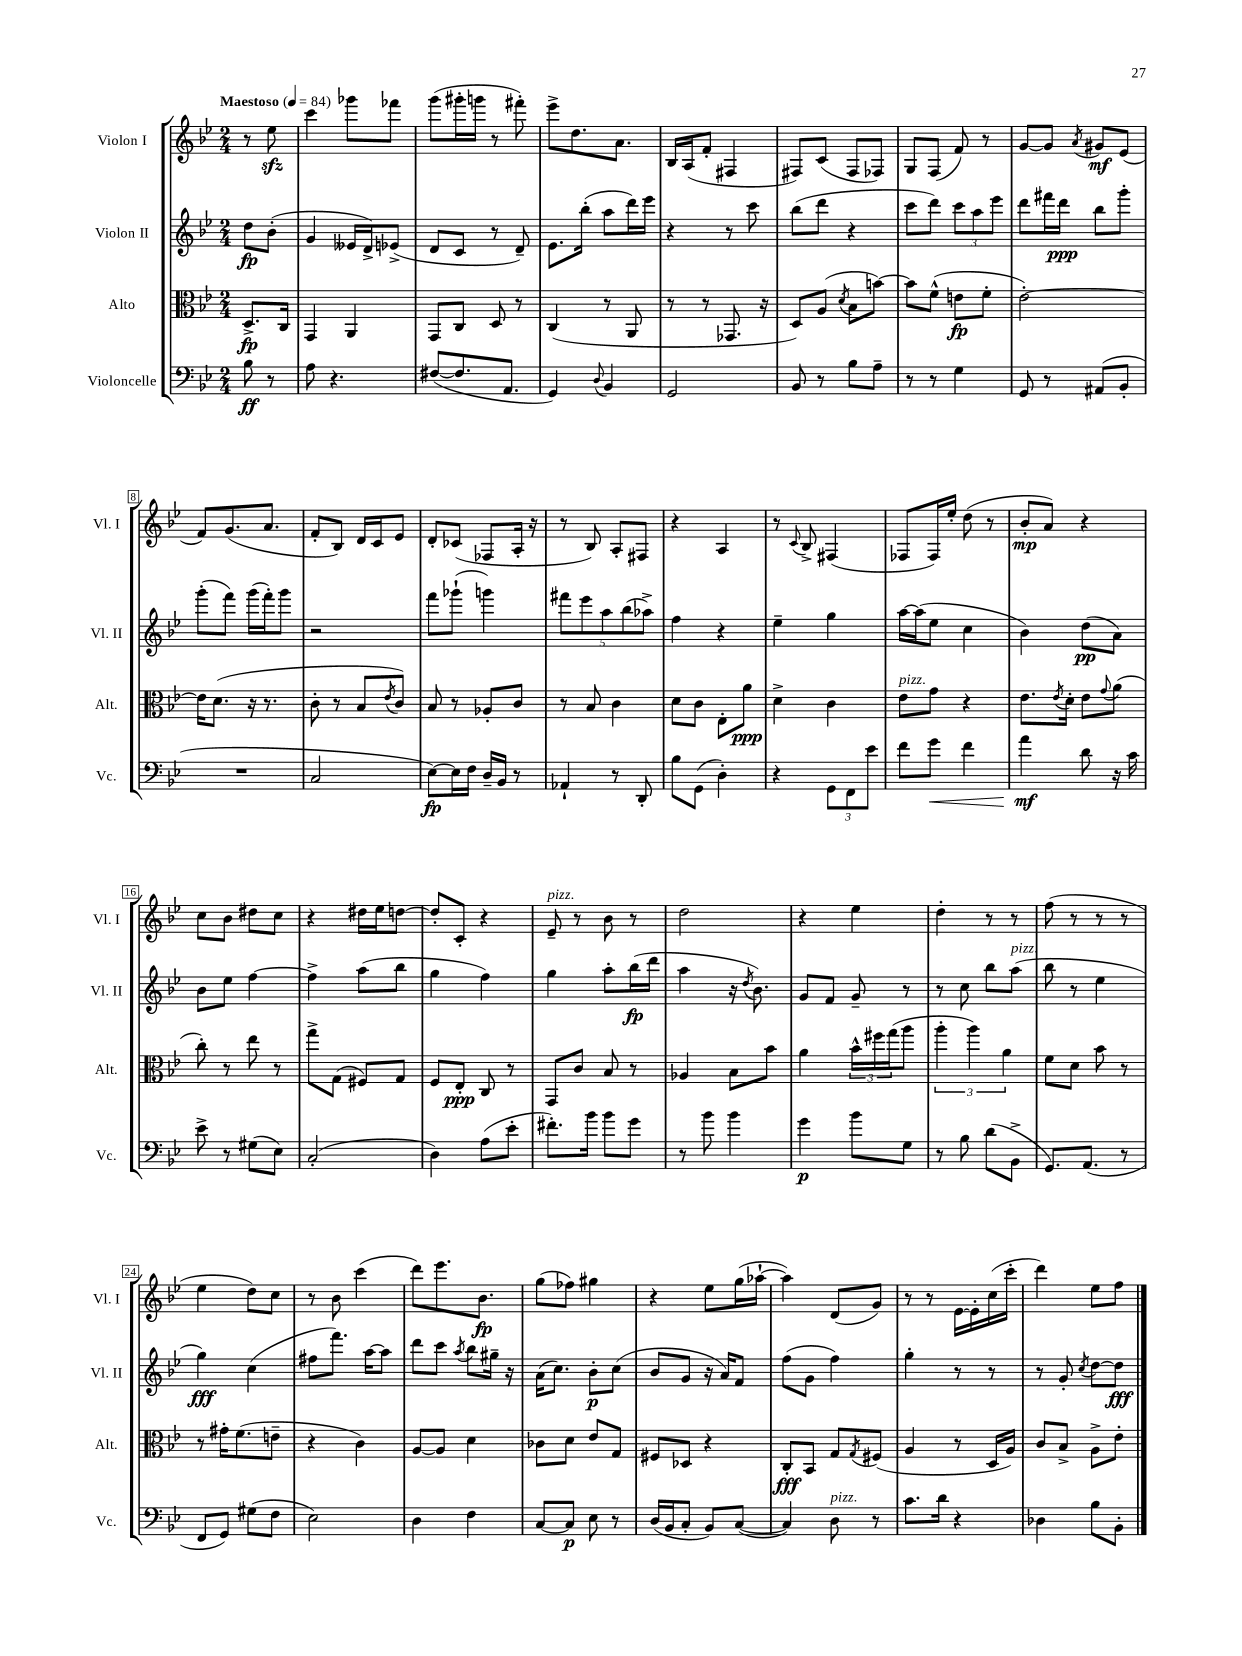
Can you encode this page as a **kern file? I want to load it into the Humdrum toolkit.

**kern	**dynam	**kern	**dynam	**kern	**dynam	**kern	**dynam
*part4	*part4	*part3	*part3	*part2	*part2	*part1	*part1
*staff4	*staff4	*staff3	*staff3	*staff2	*staff2	*staff1	*staff1
*I"Violoncelle	*	*I"Alto	*	*I"Violon II	*	*I"Violon I	*
*I'Vc.	*	*I'Alt.	*	*I'Vl. II	*	*I'Vl. I	*
*clefF4	*	*clefC3	*	*clefG2	*	*clefG2	*
*k[b-e-]	*	*k[b-e-]	*	*k[b-e-]	*	*k[b-e-]	*
*M2/4	*	*M2/4	*	*M2/4	*	*M2/4	*
*MM84	*	*MM84	*	*MM84	*	*MM84	*
=	=	=	=	=	=	=	=
!	!	!	!	!	!	!LO:TX:a:B:t=Maestoso	!
8B-\	ff	8.D^/L	fp	8dd\L	fp	8r	.
8r	.	.	.	(8b-'\J	.	8ee-zz\	.
.	.	16C/Jk	.	.	.	.	.
=1	=1	=1	=1	=1	=1	=1	=1
8A\	.	4GG/	.	4g/	.	4ccc\	.
4.r	.	.	.	.	.	.	.
.	.	4AA/	.	16e--X/LL	.	8ggg-X\L	.
.	.	.	.	16d^/J)	.	.	.
.	.	.	.	(8e-X^/J	.	8fff-X\J	.
=2	=2	=2	=2	=2	=2	=2	=2
([8F#X/L	.	8GG/L	.	8d/L	.	(8ggg\L	.
8.F#/]	.	8C/J	.	8c/J	.	16ggg#X'\L	.
.	.	.	.	.	.	16gggn\JJ	.
.	.	8D/	.	8r	.	8r	.
8.AA/J	.	.	.	.	.	.	.
.	.	8r	.	8d~/)	.	8fff#X'\)	.
=3	=3	=3	=3	=3	=3	=3	=3
4GG/)	.	(4C/	.	8.e-\L	.	8eee-^\L	.
.	.	.	.	.	.	8.dd\	.
.	.	.	.	(16bb-'\Jk	.	.	.
8qqD/	.	.	.	.	.	.	.
4BB-/	.	8r	.	8aa\L	.	.	.
.	.	.	.	.	.	8.a\J	.
.	.	8AA/	.	16ddd\L)	.	.	.
.	.	.	.	16eee-\JJ	.	.	.
=4	=4	=4	=4	=4	=4	=4	=4
2GG/	.	8r	.	4r	.	16B-/LL	.
.	.	.	.	.	.	(16A/J	.
.	.	8r	.	.	.	8f'/J	.
.	.	8.GG-X/	.	8r	.	4F#X/	.
.	.	.	.	8ccc\	.	.	.
.	.	16r	.	.	.	.	.
=5	=5	=5	=5	=5	=5	=5	=5
8BB-/	.	8D/L)	.	(8bb-\L	.	8F#X/L)	.
8r	.	(8A/J	.	8ddd\J	.	(8c/J	.
.	.	8qd/	.	.	.	.	.
8B-\L	.	8B-\L	.	4r	.	8F#/L	.
8A~\J	.	[8bn\J)	.	.	.	8F-X/J)	.
=6	=6	=6	=6	=6	=6	=6	=6
8r	.	8b\L]	.	8ccc\L	.	8G/L	.
8r	.	(8f^^\J	.	8ddd\J)	.	(8F/J	.
4G\	.	8en\L	fp	12ccc\L	.	8f/)	.
.	.	.	.	12aa\	.	.	.
.	.	8f'\J	.	.	.	8r	.
.	.	.	.	12eee-\J	.	.	.
=7	=7	=7	=7	=7	=7	=7	=7
8GG/	.	[2e-'\)	.	8ddd\L	.	[8g/L	.
8r	.	.	.	16fff#X\L	.	8g/J]	.
.	.	.	.	16ddd\JJ	ppp	.	.
.	.	.	.	.	.	8qa/	.
(8AA#X/L	.	.	.	8bb-\L	.	8g#X/L	mf
8BB-'/J	.	.	.	8ggg'\J	.	(8e-/J	.
!!LO:LB:g=z
=8	=8	=8	=8	=8	=8	=8	=8
2r	.	16e-\KL]	.	(8ggg'\L	.	8f/L)	.
.	.	(8.d\J	.	.	.	.	.
.	.	.	.	8fff\J)	.	(8.g/	.
.	.	16r	.	(16ggg\LL	.	.	.
.	.	8.r	.	16fff'\J)	.	8.a/J	.
.	.	.	.	8ggg\J	.	.	.
=9	=9	=9	=9	=9	=9	=9	=9
2C/	.	8c'\	.	2r	.	8f'/L	.
.	.	8r	.	.	.	8B-/J)	.
.	.	8B-/L	.	.	.	16d/LL	.
.	.	.	.	.	.	16c/J	.
.	.	8qe-/	.	.	.	.	.
.	.	8c/J)	.	.	.	8e-/J	.
=10	=10	=10	=10	=10	=10	=10	=10
[8E-\L)	fp	8B-/	.	8fff\L	.	8d'/L	.
16E-\L]	.	8r	.	(8ggg-X`\J	.	(8c-X/J	.
16F\JJ	.	.	.	.	.	.	.
16D~/LL	.	8A-X'/L	.	4gggn\)	.	8F-X/L	.
16BB-/JJ	.	.	.	.	.	.	.
8r	.	8c/J	.	.	.	16A'/Jk	.
.	.	.	.	.	.	16r	.
=11	=11	=11	=11	=11	=11	=11	=11
4AA-X`/	.	8r	.	10fff#X\L	.	8r	.
.	.	.	.	10eee-\	.	.	.
.	.	8B-/	.	.	.	8B-/)	.
.	.	.	.	10aa\	.	.	.
8r	.	4c\	.	.	.	8A'/L	.
.	.	.	.	(10bb-\	.	.	.
8DD'/	.	.	.	.	.	8F#X/J	.
.	.	.	.	10aa-X^\J)	.	.	.
=12	=12	=12	=12	=12	=12	=12	=12
8B-\L	.	8d\L	.	4ff\	.	4r	.
(8GG\J	.	8c\J	.	.	.	.	.
4D'\)	.	8E-'\L	.	4r	.	4A/	.
.	.	8a\J	ppp	.	.	.	.
=13	=13	=13	=13	=13	=13	=13	=13
4r	.	4d^\	.	4ee-~\	.	8r	.
.	.	.	.	.	.	8qqc/	.
.	.	.	.	.	.	8B-^/	.
12GG\L	.	4c\	.	4gg\	.	(4F#X/	.
12FF\	.	.	.	.	.	.	.
12e-\J	.	.	.	.	.	.	.
=14	=14	=14	=14	=14	=14	=14	=14
!	!	!LO:TX:a:i:t=pizz.	!	!	!	!	!
8f\L	.	8e-\L	.	[16aa\LL	.	8F-X/L	.
.	.	.	.	(16aa\J]	.	.	.
!	!LO:HP:b	!	!	!	!	!	!
8g\J	<	8g\J	.	8ee-\J	.	16F-/L)	.
.	.	.	.	.	.	16ee-'/JJ	.
4f\	.	4r	.	4cc\	.	(8dd\	.
.	.	.	.	.	.	8r	.
=15	=15	=15	=15	=15	=15	=15	=15
4a\	mf	8.e-\L	.	4b-\)	.	8b-'/L	mp
.	.	.	.	.	.	8a/J)	.
.	.	8qe-/	.	.	.	.	.
.	.	16d'\Jk	.	.	.	.	.
8d\	[	8e-\L	.	(8dd\L	pp	4r	.
.	.	8qqg/	.	.	.	.	.
16r	.	(8a\J	.	8a\J)	.	.	.
16c\	.	.	.	.	.	.	.
!!LO:LB:g=z
=16	=16	=16	=16	=16	=16	=16	=16
8e-^\	.	8cc'\)	.	8b-\L	.	8cc\L	.
8r	.	8r	.	8ee-\J	.	8b-\J	.
(8G#X\L	.	8ee-\	.	[4ff\	.	8dd#X\L	.
8E-\J)	.	8r	.	.	.	8cc\J	.
=17	=17	=17	=17	=17	=17	=17	=17
(2C'/	.	8gg^\L	.	4ff^\]	.	4r	.
.	.	(8G\J	.	.	.	.	.
.	.	8F#X/L)	.	(8aa\L	.	16dd#X\LL	.
.	.	.	.	.	.	16ee-\J	.
.	.	8G/J	.	8bb-\J	.	[8ddn\J	.
=18	=18	=18	=18	=18	=18	=18	=18
4D\)	.	8F/L	.	4gg\	.	8dd'/L]	.
.	.	8E-'/J	ppp	.	.	8c'/J	.
(8A\L	.	8C/	.	4ff\)	.	4r	.
8e-'\J	.	8r	.	.	.	.	.
=19	=19	=19	=19	=19	=19	=19	=19
!	!	!	!	!	!	!LO:TX:a:i:t=pizz.	!
8.f#X'\L)	.	8GG/L	.	4gg\	.	8e-~/	.
.	.	8c/J	.	.	.	8r	.
16b-\Jk	.	.	.	.	.	.	.
8b-\L	.	8B-/	.	8aa'\L	.	8b-\	.
8g\J	.	8r	.	(16bb-\L	fp	8r	.
.	.	.	.	16ddd\JJ	.	.	.
=20	=20	=20	=20	=20	=20	=20	=20
8r	.	4A-X/	.	4aa\	.	2dd\	.
8b-\	.	.	.	.	.	.	.
4b-\	.	8B-\L	.	16r	.	.	.
.	.	.	.	8qdd/	.	.	.
.	.	.	.	8.b-\)	.	.	.
.	.	8b-\J	.	.	.	.	.
=21	=21	=21	=21	=21	=21	=21	=21
4g\	p	4a\	.	8g/L	.	4r	.
.	.	.	.	8f/J	.	.	.
8b-\L	.	24b-^^\LL	.	8g~/	.	4ee-\	.
.	.	24ff#X\	.	.	.	.	.
.	.	(24gg\J	.	.	.	.	.
8G\J	.	8aa\J	.	8r	.	.	.
=22	=22	=22	=22	=22	=22	=22	=22
8r	.	6aa'\	.	8r	.	4dd'\	.
8B-\	.	.	.	8cc\	.	.	.
.	.	6aa\)	.	.	.	.	.
(8d\L	.	.	.	8bb-\L	.	8r	.
.	.	6a\	.	.	.	.	.
!	!	!	!	!LO:TX:a:i:t=pizz.	!	!	!
8BB-^\J	.	.	.	(8aa\J	.	8r	.
=23	=23	=23	=23	=23	=23	=23	=23
8.GG/L)	.	8f\L	.	8bb-\	.	(8ff\	.
.	.	8d\J	.	8r	.	8r	.
(8.AA/J	.	.	.	.	.	.	.
.	.	8b-\	.	4ee-\	.	8r	.
8r	.	8r	.	.	.	8r	.
!!LO:LB:g=z
=24	=24	=24	=24	=24	=24	=24	=24
8FF/L	.	8r	.	4gg\)	fff	4ee-\	.
8GG/J)	.	16g#X'\KL	.	.	.	.	.
.	.	(8.f\	.	.	.	.	.
(8G#X\L	.	.	.	(4cc\	.	8dd\L)	.
8F\J	.	8en~\J	.	.	.	8cc\J	.
=25	=25	=25	=25	=25	=25	=25	=25
2E-\)	.	4r	.	8ff#X\L	.	8r	.
.	.	.	.	8.fff\J)	.	8b-\	.
.	.	4c\)	.	.	.	(4ccc\	.
.	.	.	.	[16aa\KL	.	.	.
.	.	.	.	8aa\J]	.	.	.
=26	=26	=26	=26	=26	=26	=26	=26
4D\	.	[8A/L	.	8ddd\L	.	8ddd\L)	.
.	.	8A/J]	.	8ccc\J	.	8.eee-\	.
.	.	.	.	8qaa/	.	.	.
4F\	.	4d\	.	8bb-\L	.	.	.
.	.	.	.	.	.	8.b-\J	fp
.	.	.	.	16gg#X~\Jk	.	.	.
.	.	.	.	16r	.	.	.
=27	=27	=27	=27	=27	=27	=27	=27
[8C/L	.	8c-X\L	.	(16a\KL	.	(8gg\L	.
.	.	.	.	8.cc\J)	.	.	.
8C/J]	p	8d\J	.	.	.	8ff-X\J)	.
8E-\	.	8e-/L	.	8b-'\L	p	4gg#X\	.
8r	.	8G/J	.	(8cc\J	.	.	.
=28	=28	=28	=28	=28	=28	=28	=28
(16D/LL	.	8F#X/L	.	8b-/L	.	4r	.
16BB-/J	.	.	.	.	.	.	.
8C'/J	.	8D-X/J	.	8g/J	.	.	.
8BB-/L)	.	4r	.	16r	.	8ee-\L	.
.	.	.	.	16a/KL)	.	.	.
([8C/J	.	.	.	8f/J	.	(16gg\L	.
.	.	.	.	.	.	[16aa-X`\JJ	.
=29	=29	=29	=29	=29	=29	=29	=29
4C/])	.	8C'/L	fff	(8ff\L	.	4aa-\])	.
.	.	8BB-/J	.	8g\J	.	.	.
!LO:TX:a:i:t=pizz.	!	!	!	!	!	!	!
8D\	.	8G/L	.	4ff\)	.	(8d/L	.
.	.	8qG/	.	.	.	.	.
8r	.	(8F#X/J	.	.	.	8g/J)	.
=30	=30	=30	=30	=30	=30	=30	=30
8.c\L	.	4A/	.	4gg'\	.	8r	.
.	.	.	.	.	.	8r	.
16d\Jk	.	.	.	.	.	.	.
4r	.	8r	.	8r	.	[16e-\LL	.
.	.	.	.	.	.	16e-'\]	.
.	.	16D/LL	.	8r	.	(16cc\	.
.	.	16A/JJ)	.	.	.	16ccc'\JJ	.
=31	=31	=31	=31	=31	=31	=31	=31
4D-X\	.	8c/L	.	8r	.	4ddd\)	.
.	.	8B-^/J	.	8g'/	.	.	.
.	.	.	.	8qcc/	.	.	.
8B-\L	.	8A^\L	.	[8dd\L	.	8ee-\L	.
8BB-'\J	.	8e-'\J	.	8dd\J]	fff	8ff\J	.
==	==	==	==	==	==	==	==
*-	*-	*-	*-	*-	*-	*-	*-
